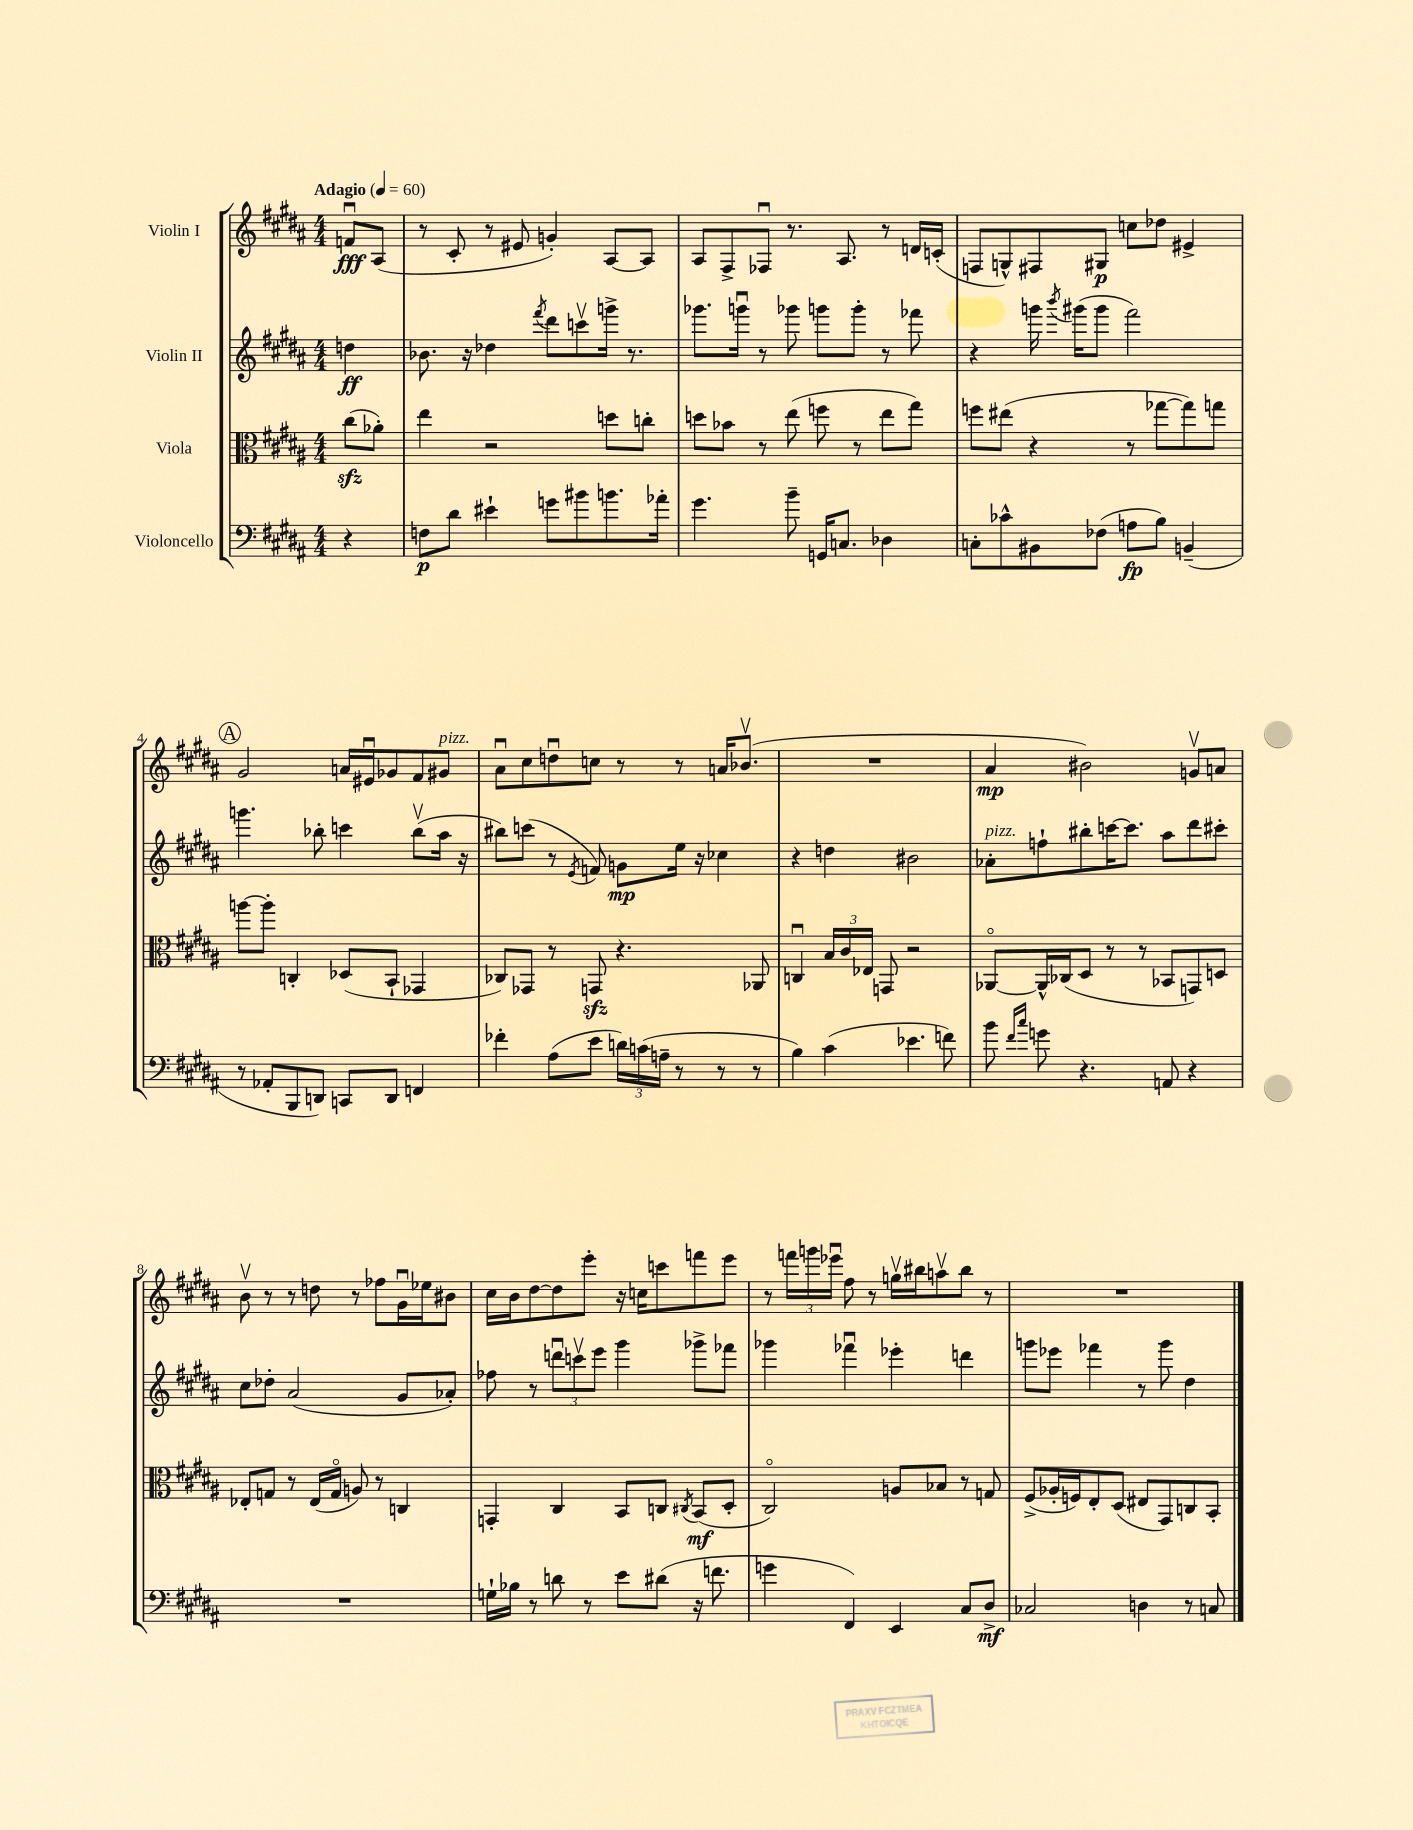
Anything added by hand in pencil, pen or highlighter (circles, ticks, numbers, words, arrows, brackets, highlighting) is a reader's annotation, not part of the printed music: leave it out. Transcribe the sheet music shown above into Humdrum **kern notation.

**kern	**dynam	**kern	**dynam	**kern	**dynam	**kern	**dynam
*part4	*part4	*part3	*part3	*part2	*part2	*part1	*part1
*staff4	*staff4	*staff3	*staff3	*staff2	*staff2	*staff1	*staff1
*I"Violoncello	*	*I"Viola	*	*I"Violin II	*	*I"Violin I	*
*clefF4	*	*clefC3	*	*clefG2	*	*clefG2	*
*k[f#c#g#d#a#]	*	*k[f#c#g#d#a#]	*	*k[f#c#g#d#a#]	*	*k[f#c#g#d#a#]	*
*M4/4	*	*M4/4	*	*M4/4	*	*M4/4	*
*MM60	*	*MM60	*	*MM60	*	*MM60	*
=	=	=	=	=	=	=	=
!	!	!	!	!	!	!LO:TX:a:B:t=Adagio	!
4r	.	(8cc#zz\L	.	4ddn\	ff	8fnu/L	fff
.	.	8a-X'\J)	.	.	.	(8A#/J	.
=1	=1	=1	=1	=1	=1	=1	=1
8Fn\L	p	4ee\	.	8.b-X\	.	8r	.
8d#\J	.	.	.	.	.	8c#'/	.
.	.	.	.	16r	.	.	.
4e#X`\	.	2r	.	4dd-X\	.	8r	.
.	.	.	.	.	.	8e#X/	.
.	.	.	.	8qfff#/	.	.	.
8gn\L	.	.	.	8ddd#\L	.	4gn'/)	.
8b#X\	.	.	.	8cccnv\	.	.	.
8.bn\	.	8ddn\L	.	16gggn^\Jk	.	[8A#/L	.
.	.	.	.	8.r	.	.	.
.	.	8ccn'\J	.	.	.	8A#/J]	.
16a-X'\Jk	.	.	.	.	.	.	.
=2	=2	=2	=2	=2	=2	=2	=2
4.g#\	.	8ddn\L	.	8.ggg-X\L	.	8A#/L	.
.	.	8b-X\J	.	.	.	8F#^/	.
.	.	.	.	16gggnu\Jk	.	.	.
.	.	8r	.	8r	.	8F-Xu/J	.
8b~\	.	(8ee\	.	8ggg-X\	.	8.r	.
16GGn/KL	.	8ffn\	.	8gggn\L	.	.	.
8.Cn/J	.	.	.	.	.	8.A#/	.
.	.	8r	.	8ggg'\J	.	.	.
4D-X\	.	8ee\L	.	8r	.	8r	.
.	.	8gg#\J)	.	8fff-X\	.	16dn/LL	.
.	.	.	.	.	.	(16cn'/JJ	.
=3	=3	=3	=3	=3	=3	=3	=3
8Cn'\L	.	8ffn\L	.	4r	.	8Fn/L	.
8c-X^^\	.	(8ee#X\J	.	.	.	8Gn^^/)	.
8BB#X\	.	4r	.	16gggn\	.	8F#X/	.
.	.	.	.	8qbbb/	.	.	.
.	.	.	.	(16ggg#X\KL	.	.	.
(8F-X\J	.	.	.	8ggg#\J	.	8G#X/J	p
8An\L	fp	8r	.	2fff#\)	.	8ccn\L	.
8B\J)	.	[8gg-X\L	.	.	.	8dd-X\J	.
(4BBn~/	.	8gg-\])	.	.	.	4e#X^/	.
.	.	8ggn\J	.	.	.	.	.
!!LO:LB:g=z
!!LO:REH:place=s1:t=A
=4	=4	=4	=4	=4	=4	=4	=4
8r	.	[8aan\L	.	4.gggn\	.	2g#/	.
8AA-X'/L	.	8aa'\J]	.	.	.	.	.
8BBB/	.	4Cn'/	.	.	.	.	.
8DDn/J)	.	.	.	8bb-X'\	.	.	.
8CCn/L	.	(8D-X/L	.	4cccn\	.	16an/LL	.
.	.	.	.	.	.	16e#Xu/J	.
8DD/J	.	8BB`/J	.	.	.	8g-X/	.
4FFn/	.	4GG-X/	.	(8bb-v\L	.	8f#/	.
!	!	!	!	!	!	!LO:TX:a:i:t=pizz.	!
.	.	.	.	16aa#\Jk	.	8g#X/J	.
.	.	.	.	16r	.	.	.
=5	=5	=5	=5	=5	=5	=5	=5
4f-X'\	.	8C-X/L)	.	8bb#X\L)	.	8a#u\L	.
.	.	8GG-X/J	.	(8cccn\J	.	8cc#\	.
(8A#\L	.	8r	.	8r	.	8ddnu\	.
.	.	.	.	8qe/	.	.	.
8e\J	.	8GGnzz/	.	8fn/)	.	8ccn\J	.
24dn\LL)	.	4.r	.	8gn\L	mp	8r	.
(24cn\	.	.	.	.	.	.	.
24An~\JJ	.	.	.	.	.	.	.
8r	.	.	.	16ee\Jk	.	8r	.
.	.	.	.	16r	.	.	.
8r	.	.	.	4cc-X\	.	16an/KL	.
.	.	.	.	.	.	(8.b-Xv/J	.
8r	.	8AA-X/	.	.	.	.	.
=6	=6	=6	=6	=6	=6	=6	=6
4B\)	.	4Cnu/	.	4r	.	1r	.
(4c#\	.	24B/LL	.	4ddn\	.	.	.
.	.	24c#/	.	.	.	.	.
.	.	24E-X/JJ	.	.	.	.	.
.	.	8GGn/	.	.	.	.	.
4.e-X\	.	2r	.	2b#X\	.	.	.
8fn\)	.	.	.	.	.	.	.
=7	=7	=7	=7	=7	=7	=7	=7
!	!	!	!	!LO:TX:a:i:t=pizz.	!	!	!
8b\	.	[8AA-X/L	.	8a-X'\L	.	4a#/	mp
16qqf#/LL	.	.	.	.	.	.	.
16qqcc#/JJ	.	.	.	.	.	.	.
8gn\	.	16AA-^^/L]	.	8ffn`\	.	.	.
.	.	(16C-X/J	.	.	.	.	.
4.r	.	8D#/J	.	8bb#X'\	.	2b#X\)	.
.	.	8r	.	[16cccn\K	.	.	.
.	.	.	.	8.ccc\J]	.	.	.
.	.	8r	.	.	.	.	.
8AAn/	.	8BB-X/L	.	8aa#\L	.	.	.
4r	.	8GGn/)	.	8ddd#\	.	8gnv/L	.
.	.	8Dn/J	.	8ccc#X'\J	.	8an/J	.
!!LO:LB:g=z
=8	=8	=8	=8	=8	=8	=8	=8
1r	.	8E-X'/L	.	8cc#\L	.	8bv\	.
.	.	8Gn/J	.	8dd-X'\J	.	8r	.
.	.	8r	.	(2a#/	.	8r	.
.	.	(16E-/LL	.	.	.	8ddn\	.
.	.	16G/JJ	.	.	.	.	.
.	.	8An/)	.	.	.	8r	.
.	.	8r	.	.	.	8ff-X\L	.
.	.	4Cn/	.	8g#/L	.	16g#u\L	.
.	.	.	.	.	.	16ee-X\J	.
.	.	.	.	8a-X'/J)	.	8b#X\J	.
=9	=9	=9	=9	=9	=9	=9	=9
16Gn`\LL	.	4GGn'/	.	8ff-X\	.	16cc#\LL	.
16B-X\JJ	.	.	.	.	.	16b\J	.
8r	.	.	.	8r	.	[8dd#\	.
8dn\	.	4C#/	.	12dddnu\L	.	8dd#\]	.
.	.	.	.	12cccnv\	.	.	.
8r	.	.	.	.	.	8eee'\J	.
.	.	.	.	12eee\J	.	.	.
8e\L	.	8BB/L	.	4ggg#\	.	16r	.
.	.	.	.	.	.	16ccn\KL	.
(8d#X\J	.	8Cn/J	.	.	.	8cccn\	.
.	.	8qC#X/	.	.	.	.	.
16r	.	(8BB/L	mf	8ggg-X^\L	.	8fffn\	.
8.fn\	.	.	.	.	.	.	.
.	.	8D#'/J	.	8fff-X\J	.	8eee\J	.
=10	=10	=10	=10	=10	=10	=10	=10
4gn\	.	2C#/)	.	4ggg-X\	.	8r	.
.	.	.	.	.	.	24fffn\LL	.
.	.	.	.	.	.	24gggn\	.
.	.	.	.	.	.	24eee-Xu\JJ	.
4FF#/)	.	.	.	4fff-Xu\	.	8ff#\	.
.	.	.	.	.	.	8r	.
4EE/	.	8An/L	.	4eee-X'\	.	16ggnv\LL	.
.	.	.	.	.	.	16bb#X\J	.
.	.	8B-X/J	.	.	.	8aanv\	.
8C#/L	.	8r	.	4dddn\	.	8bb#\J	.
8D#^/J	mf	8Gn/	.	.	.	8r	.
=11	=11	=11	=11	=11	=11	=11	=11
2C-X/	.	(8F#^/L	.	8gggn\L	.	1r	.
.	.	16A-X'/L	.	8eee-X\J	.	.	.
.	.	16Fn/J)	.	.	.	.	.
.	.	8E'/	.	4fff-X\	.	.	.
.	.	(8D#/J	.	.	.	.	.
4Dn\	.	8E#X/L	.	8r	.	.	.
.	.	8GG#/)	.	8ggg\	.	.	.
8r	.	8Cn/	.	4dd#\	.	.	.
8Cn/	.	8BB'/J	.	.	.	.	.
==	==	==	==	==	==	==	==
*-	*-	*-	*-	*-	*-	*-	*-
